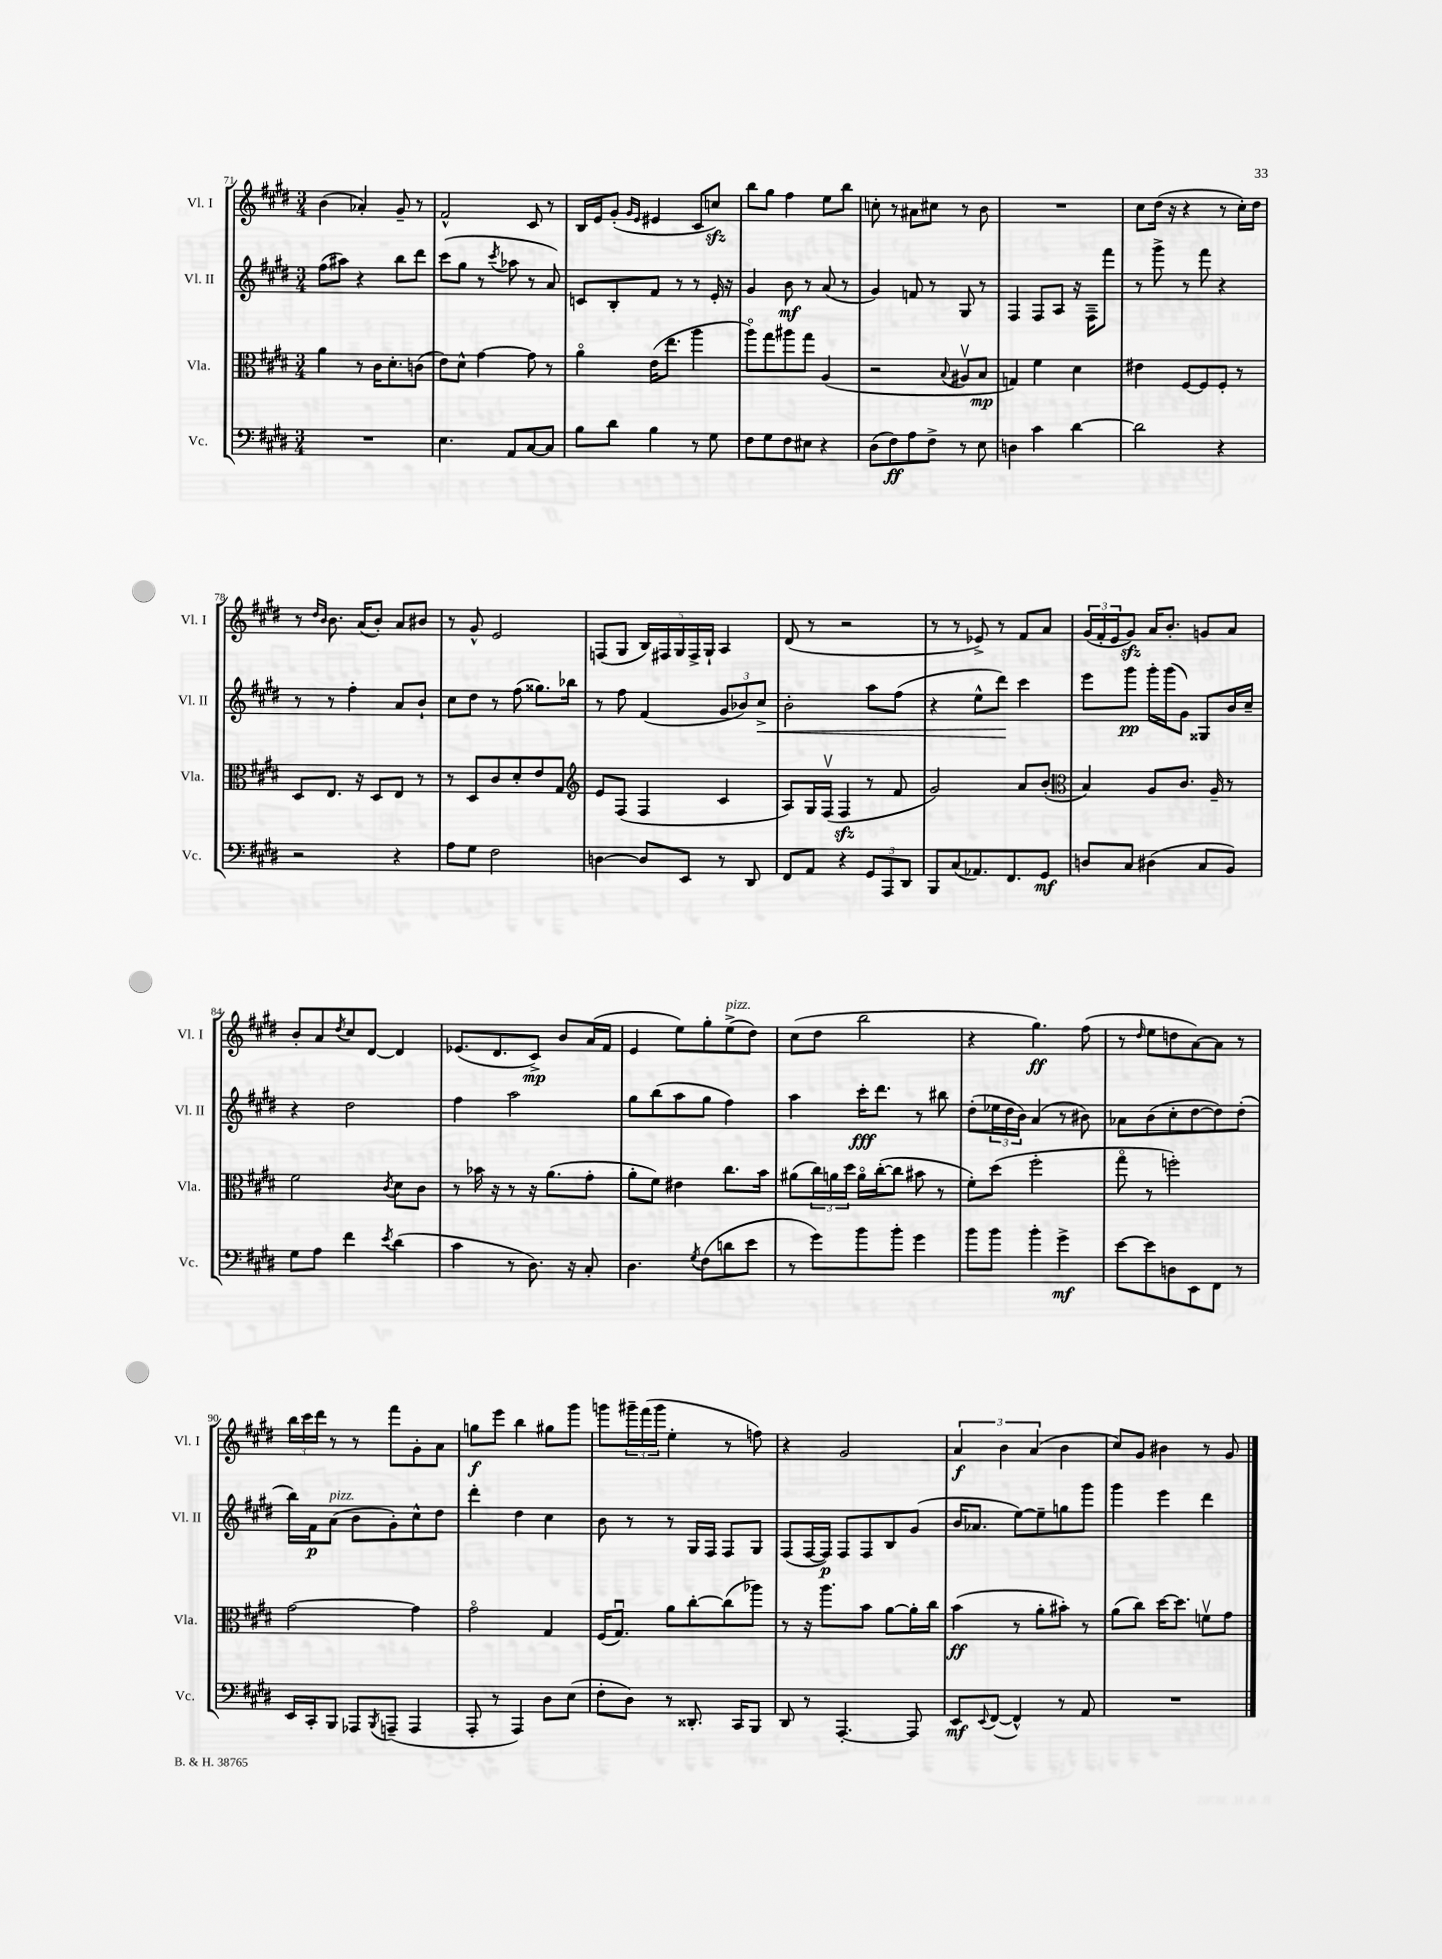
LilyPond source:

<<
\new StaffGroup <<
\new Staff = "s0" \with { instrumentName = "Vl. I" shortInstrumentName = "Vl. I" } {
    \clef treble \key e \major \numericTimeSignature \time 3/4
    b'4( aes'4-.) gis'8-- r8 |
    fis'2-^ cis'8 r8 |
    b16 e'16 gis'8-.( \grace { gis'16 e'16 } eis'4 cis'8 c''8\sfz) |
    b''8 gis''8 fis''4 e''8 b''8 |
    c''8-. r8 ais'8 cis''8 r8 b'8 |
    R2. |
    cis''8 dis''16( r16 r4 r8 cis''16-.) dis''16 |
    r8 \grace { dis''16 b'16 } b'8. a'16( b'8-.) a'8 bis'8 |
    r8 gis'8-^ e'2 |
    f8( gis8 \tuplet 5/4 { b16) fis16 gis16 fis16-> gis16-! } a4 |
    dis'8( r8 r2 |
    r8 r8 ees'8->) r8 fis'8 a'8 |
    \tuplet 3/2 { gis'16( fis'16-. e'16 } gis'8\sfz) a'16 b'8.-. g'8 a'8 |
    b'8-. a'8 \acciaccatura { dis''8 } cis''8 dis'8~ dis'4 |
    ees'8.( dis'8. cis'8->\mp) b'8 a'16( fis'16 |
    e'4 e''8) gis''8-. e''8->^\markup { \italic "pizz." }( dis''8) |
    cis''8( dis''8 b''2 |
    r4 gis''4.\ff) fis''8( |
    r8 \grace { dis''16 } e''8 d''8 a'8~) a'8 r8 |
    \tuplet 3/2 { b''16 cis'''16 dis'''16 } r8 r8 fis'''8 gis'8-. a'8 |
    g''8\f e'''8 b''4 gis''8 gis'''8 |
    g'''8 \tuplet 3/2 { gis'''16-- fis'''16( gis'''16 } e''4-. r8 f''8) |
    r4 gis'2 |
    \tuplet 3/2 { a'4\f b'4 a'4( } b'4 |
    cis''8) gis'8 bis'4 r8 gis'8 \bar "|." |
}
\new Staff = "s1" \with { instrumentName = "Vl. II" shortInstrumentName = "Vl. II" } {
    \clef treble \key e \major \numericTimeSignature \time 3/4
    fis''8( ais''8) r4 b''8 dis'''8 |
    cis'''8( gis''8 r8 \acciaccatura { cis'''8 } aes''8 r8 a'8) |
    c'8 b8-. fis'8 r8 r8 e'16-. r16 |
    gis'4 b'8\mf r8 a'8( r8 |
    gis'4) f'8 r8 gis8 r8 |
    fis4 fis8 a8 r16 fis16-- fis'''8 |
    r8 gis'''8-> r8 fis'''8 r4 |
    r8 r8 fis''4-. a'8 b'8-! |
    cis''8 dis''8 r8 fis''8( gisis''8.) bes''16 |
    r8 fis''8 fis'4( \tuplet 3/2 { gis'8 bes'8) cis''8->\< } |
    b'2-. a''8 fis''8( |
    r4 e''8-^ dis'''8\!) cis'''4 |
    e'''8 gis'''8\pp gis'''16-. gis'''16( gis'8) gisis8 b'16 cis''16-- |
    r4 dis''2 |
    fis''4 a''2 |
    gis''8 b''8( a''8 gis''8 fis''4) |
    a''4 cis'''16-.\fff dis'''8. r8 bis''8 |
    dis''8-.( \tuplet 3/2 { ees''16 dis''16 b'16) } a'4( r8 bis'8) |
    aes'8 b'8( cis''8-. dis''8~ dis''8) dis''8-.( |
    b''16) fis'16\p a'8^\markup { \italic "pizz." }( b'8 gis'8-.) cis''8-^ dis''8 |
    dis'''4-. dis''4 cis''4 |
    b'8 r8 r8 gis16 fis16 fis8 gis8 |
    fis8( fis16~ fis16\p) fis8 fis8 b8 gis'8( |
    b'16 aes'8. e''8~) e''8-- g''8 gis'''8 |
    gis'''4 e'''4 dis'''4 \bar "|." |
}
\new Staff = "s2" \with { instrumentName = "Vla." shortInstrumentName = "Vla." } {
    \clef alto \key e \major \numericTimeSignature \time 3/4
    a'4 r8 cis'16 dis'8.-. c'8( |
    e'8) dis'8-^ gis'4~ gis'8 r8 |
    a'4\flageolet e'16( e''8. a''4 |
    a''8\flageolet) gis''8 ais''8 gis''8 a4( |
    r2 \appoggiatura { b8 } ais8\upbow b8\mp |
    g4) fis'4 dis'4 |
    eis'4 fis8~ fis8 fis8-. r8 |
    dis8 e8. r16 dis8 e8 r8 |
    r8 dis8 cis'8 dis'8-. e'8 gis8 |
    \clef treble e'8 fis8( fis4 cis'4 |
    a8) gis16 fis16\upbow( fis4\sfz r8 fis'8 |
    gis'2) a'8 b'8-.( |
    \clef alto b4) a8 cis'8. a16-- r8 |
    fis'2 \acciaccatura { cis'8 } dis'8 cis'8 |
    r8 bes'16 r16 r8 r16 a'8.( gis'8-. |
    a'8-. fis'8) eis'4 cis''8. b'16 |
    ais'8( \tuplet 3/2 { cis''16) a'16 dis''16 } a'16\flageolet cis''16~-.( cis''8 bis'8 r8 |
    fis'8-.) dis''8( fis''2-. |
    gis''8\flageolet r8 f''2-.) |
    gis'2~ gis'4 |
    gis'2\flageolet gis4 |
    fis16( gis8.\downbow) a'8 cis''8~-. cis''8( aes''8) |
    r8 r16 a''8. b'8 a'8~ a'16-. cis''16 |
    b'4\ff( r8 a'8-. bis'8-.) r8 |
    a'8( cis''8) dis''16~ dis''8. f'8\upbow gis'8 \bar "|." |
}
\new Staff = "s3" \with { instrumentName = "Vc." shortInstrumentName = "Vc." } {
    \clef bass \key e \major \numericTimeSignature \time 3/4
    R2. |
    e4. a,8 cis8~ cis8 |
    b8 dis'8 b4 r8 gis8 |
    fis8 gis8 fis8 eis8 r4 |
    dis8( fis8\ff) a8 fis8-> r8 e8 |
    d4 cis'4 dis'4~ |
    dis'2 r4 |
    r2 r4 |
    a8 gis8 fis2 |
    d4~ d8 e,8 r8 dis,8 |
    fis,8 a,8 r4 \tuplet 3/2 { gis,8 a,,8 dis,8 } |
    b,,8 cis8( aes,8.) fis,8. gis,8\mf |
    d8 cis8 dis4( cis8 b,8) |
    gis8 a8 fis'4 \acciaccatura { e'8 } dis'4( |
    cis'4 r8 dis8.) r16 cis8-. |
    dis4. \acciaccatura { gis8 } fis8( d'8 e'8 |
    r8 gis'8) b'8 b'8-. gis'4 |
    b'8 b'8 b'4-. gis'4->\mf |
    e'8~ e'8 d8 e,8 fis,8 r8 |
    e,16 cis,16-. b,,8 aes,,8 \acciaccatura { b,,8 } a,,8--( a,,4 |
    a,,8-. r8 a,,4) dis8 e8( |
    fis8-. dis8) r8 disis,8.-. cis,16 b,,8 |
    dis,8 r8 a,,4.~-. a,,8 |
    e,8\mf \appoggiatura { e,8 } fis,8~( fis,4-^) r8 a,8 |
    R2. \bar "|." |
}
>>
>>
\layout { \context { \Score currentBarNumber = #71 } }
